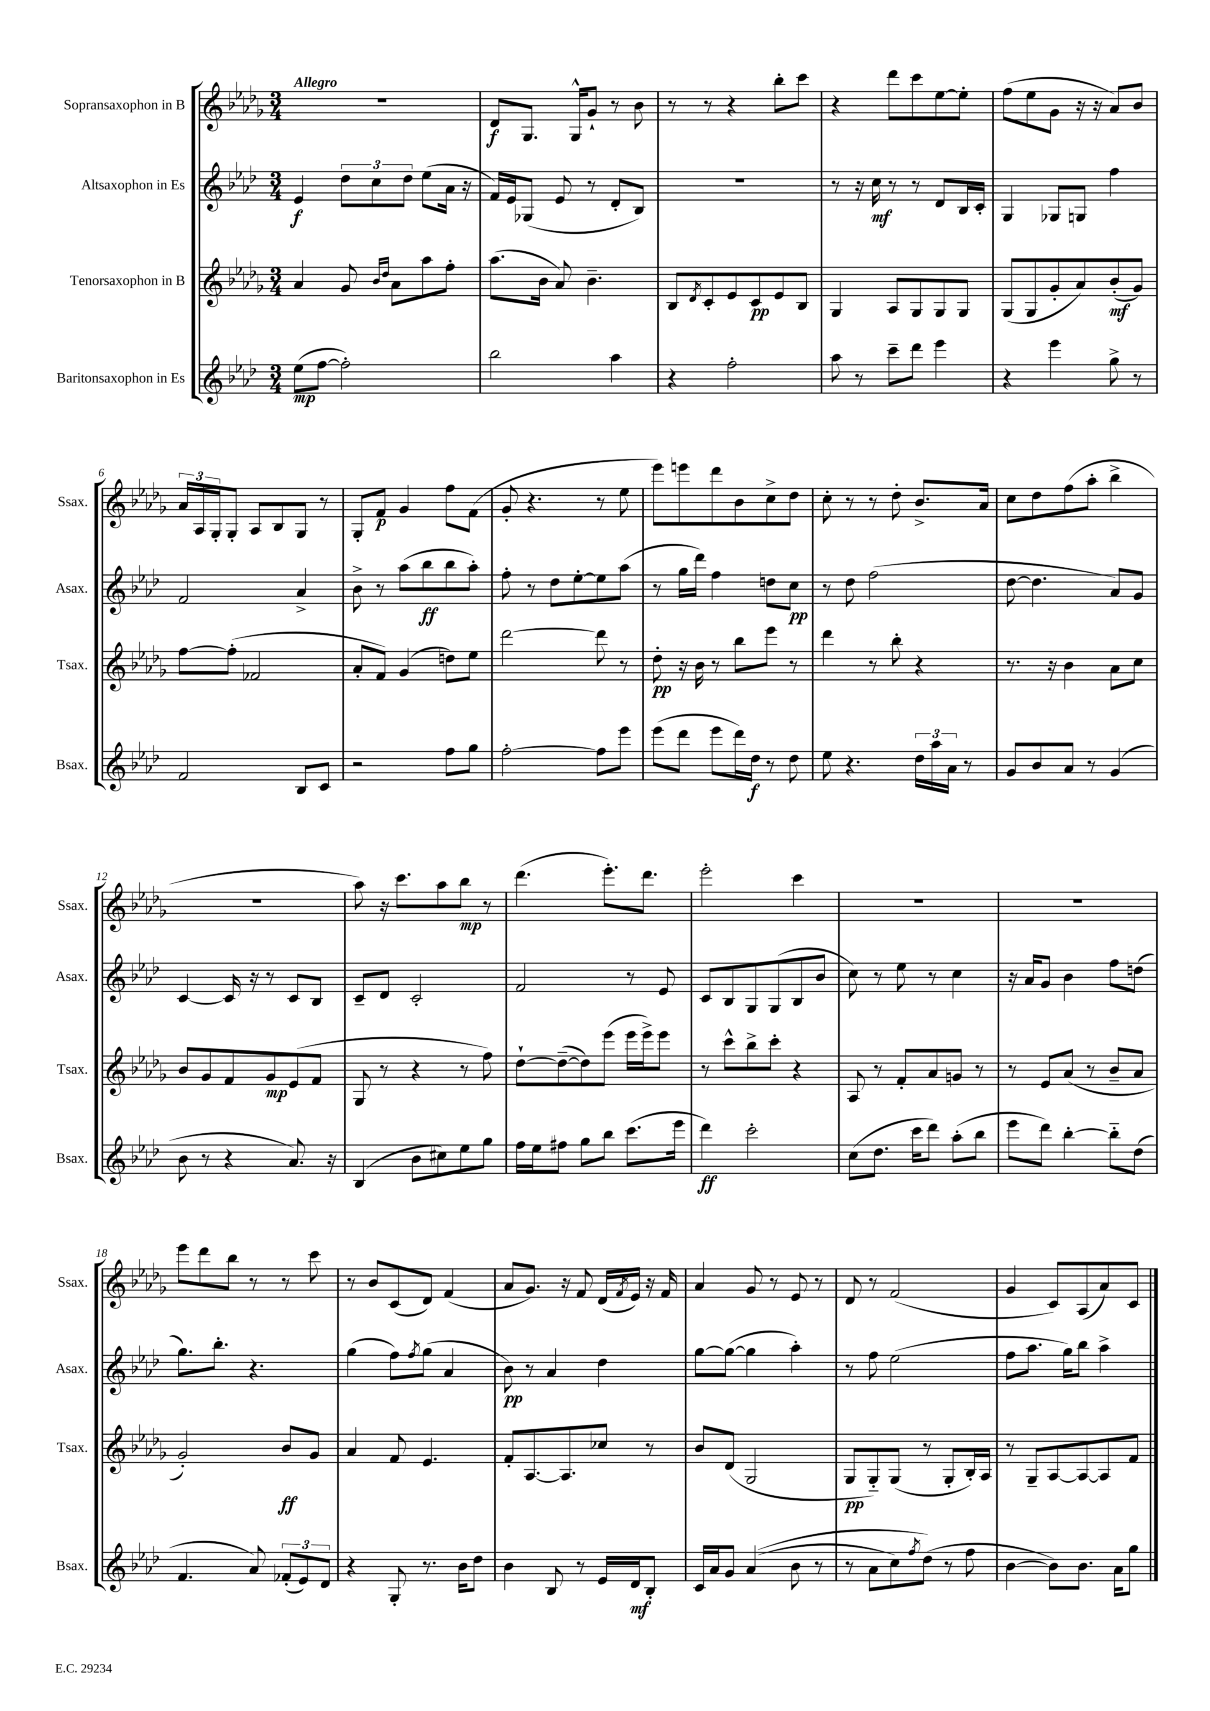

**kern	**kern	**kern	**kern
*staff4	*staff3	*staff2	*staff1
*clefG2	*clefG2	*clefG2	*clefG2
*k[b-e-a-d-]	*k[b-e-a-d-g-]	*k[b-e-a-d-]	*k[b-e-a-d-g-]
*M3/4	*M3/4	*M3/4	*M3/4
(8ee-	4a-	4e-	2.r
[8ff	.	.	.
2ff'])	8g-	12dd-	.
.	.	12cc	.
.	16qqb-	.	.
.	16qqdd-	.	.
.	8a-	.	.
.	.	12dd-	.
.	8aa-	(8ee-	.
.	8ff'	16a-	.
.	.	16r	.
=	=	=	=
2bb-	(8.aa-	16f)	8d-
.	.	16e-	.
.	.	(8G-	8.G-
.	16b-	.	.
.	8a-)	8e-	.
.	.	.	16G-^^
.	4.b-~	8r	8g-`
4aa-	.	8d-'	8r
.	.	8B-)	8b-
=	=	=	=
4r	8B-	2.r	8r
.	8qd-	.	.
.	8c'	.	8r
2ff'	8e-	.	4r
.	8c	.	.
.	8e-	.	8bb-'
.	8B-	.	8ccc
=	=	=	=
8aa-	4G-	8r	4r
8r	.	16r	.
.	.	16cc	.
8ccc~	8A-	8r	8ddd-
8ddd-	8G-	8r	8ccc
4eee-	8G-	8d-	[8ee-
.	8G-	16B-	8ee-']
.	.	16c'	.
=	=	=	=
4r	(8G-	4G	(8ff
.	8G-	.	8ee-
4eee-	8g-'	8G-	8g-
.	8a-)	8G	16r
.	.	.	16r
8gg^	(8b-'	4ff	8a-)
8r	8g-)	.	8b-
=	=	=	=
2f	[8ff	2f	24a-
.	.	.	24A-
.	.	.	24G-'
.	(8ff']	.	8G-'
.	2f-	.	8A-
.	.	.	8B-
8B-	.	4a-^	8G-
8c	.	.	8r
=	=	=	=
2r	8a-'	8b-^	8G-'
.	8f)	8r	8f
.	(4g-	(8aa-	4g-
.	.	8bb-	.
8ff	8dd)	8bb-	8ff
8gg	8ee-	8aa-')	(8f
=	=	=	=
[2ff'	[2ddd-	8ff'	8g-'
.	.	8r	4.r
.	.	8dd-	.
.	.	[8ee-'	.
8ff]	8ddd-]	8ee-]	8r
8eee-	8r	(8aa-	8ee-
=	=	=	=
(8eee-	8dd-'	8r	8eee-)
8ddd-	16r	16gg	8eee
.	16b-	16ddd-)	.
8eee-	8r	4ff	8ddd-
16ddd-)	8bb-	.	8b-
16dd-	.	.	.
8r	8eee-	8dd	8cc^
8dd-	8r	8cc	8dd-
=	=	=	=
8ee-	4ddd-	8r	8cc'
4.r	.	8dd-	8r
.	8r	(2ff	8r
.	8bb-'	.	8dd-'
24dd-	4r	.	8.b-^
24aa-	.	.	.
24a-	.	.	.
8r	.	.	.
.	.	.	16a-
=	=	=	=
8g	8.r	[8dd-	8cc
8b-	.	4.dd-]	8dd-
.	16r	.	.
8a-	4b-	.	(8ff
8r	.	.	8aa-'
(4g	8a-	8a-)	4bb-^
.	8cc	8g	.
=	=	=	=
8b-	8b-	[4c	2.r
8r	8g-	.	.
4r	8f	16c]	.
.	.	16r	.
.	8g-	8r	.
8.a-)	(8e-	8c	.
.	8f	8B-	.
16r	.	.	.
=	=	=	=
(4B-	8G-	8c~	8aa-)
.	8r	8d-	16r
.	.	.	8.ccc
8b-	4r	2c'	.
8cc#)	.	.	8aa-
8ee-	8r	.	8bb-
8gg	8ff)	.	8r
=	=	=	=
16ff	[8dd-`	2f	(4.ddd-
16ee-	.	.	.
8ff#	(8dd-~_	.	.
8gg	8dd-])	.	.
8bb-	(8eee-	.	8.eee-')
(8.ccc	16eee-	8r	.
.	16eee-^)	.	8.ddd-
.	8eee-	8e-	.
16eee-	.	.	.
=	=	=	=
4ddd-)	8r	8c	2eee-'
.	8ccc^^	8B-	.
2ccc'	8bb-^	8G	.
.	8ccc'	(8G	.
.	4r	8B-	4ccc
.	.	8b-	.
=	=	=	=
(8cc	8A-	8cc)	2.r
8.dd-	8r	8r	.
.	8f'	8ee-	.
16ccc	.	.	.
8ddd-)	8a-	8r	.
(8aa-'	8g	4cc	.
8bb-	8r	.	.
=	=	=	=
8eee-	8r	16r	2.r
.	.	16a-	.
8ddd-)	8e-	8g	.
[4bb-'	(8a-	4b-	.
.	8r	.	.
8bb-'~]	8b-~	8ff	.
(8dd-	8a-	(8dd	.
=	=	=	=
4.f	2g-')	8.gg)	8eee-
.	.	.	8ddd-
.	.	8.bb-'	.
.	.	.	8bb-
8a-)	.	4.r	8r
(12f-'	8b-	.	8r
12e-)	.	.	.
.	8g-	.	8ccc
12d-	.	.	.
=	=	=	=
4r	4a-	(4gg	8r
.	.	.	8b-
8G'	8f	8ff)	(8c
.	.	8qff	.
8.r	4.e-	(8gg	8d-)
.	.	4a-	(4f
16b-	.	.	.
8dd-	.	.	.
=	=	=	=
4b-	8f'	8b-)	8a-
.	[8.A-	8r	8.g-)
8B-	.	4a-	.
.	8.A-]	.	16r
8r	.	.	8f
16e-	8cc-	4dd-	(16d-
.	.	.	8qf
16d-	.	.	16e-)
8B-'	8r	.	16r
.	.	.	16f
=	=	=	=
16c	8b-	[8gg	4a-
16a-	.	.	.
8g	(8d-	(8gg_	.
&((4a-	2G-	4gg]	8g-
.	.	.	8r
8b-	.	4aa-')	8e-
8r	.	.	8r
=	=	=	=
8r	8G-	8r	8d-
8a-	8G-'~)	8ff	8r
8cc)	(8G-	(2ee-	(2f
8qff	.	.	.
(8dd-&)	8r	.	.
8r	8G-'	.	.
8ff	16B-')	.	.
.	16A-	.	.
=	=	=	=
[4b-	8r	8ff	4g-
.	8G-~	8.aa-	.
8b-])	[8A-	.	8c)
.	.	16gg)	.
8.b-	8A-_	8bb-	(8A-
.	8A-]	4aa-^	8a-)
16a-	.	.	.
8gg	8f	.	8c
==	==	==	==
*-	*-	*-	*-
